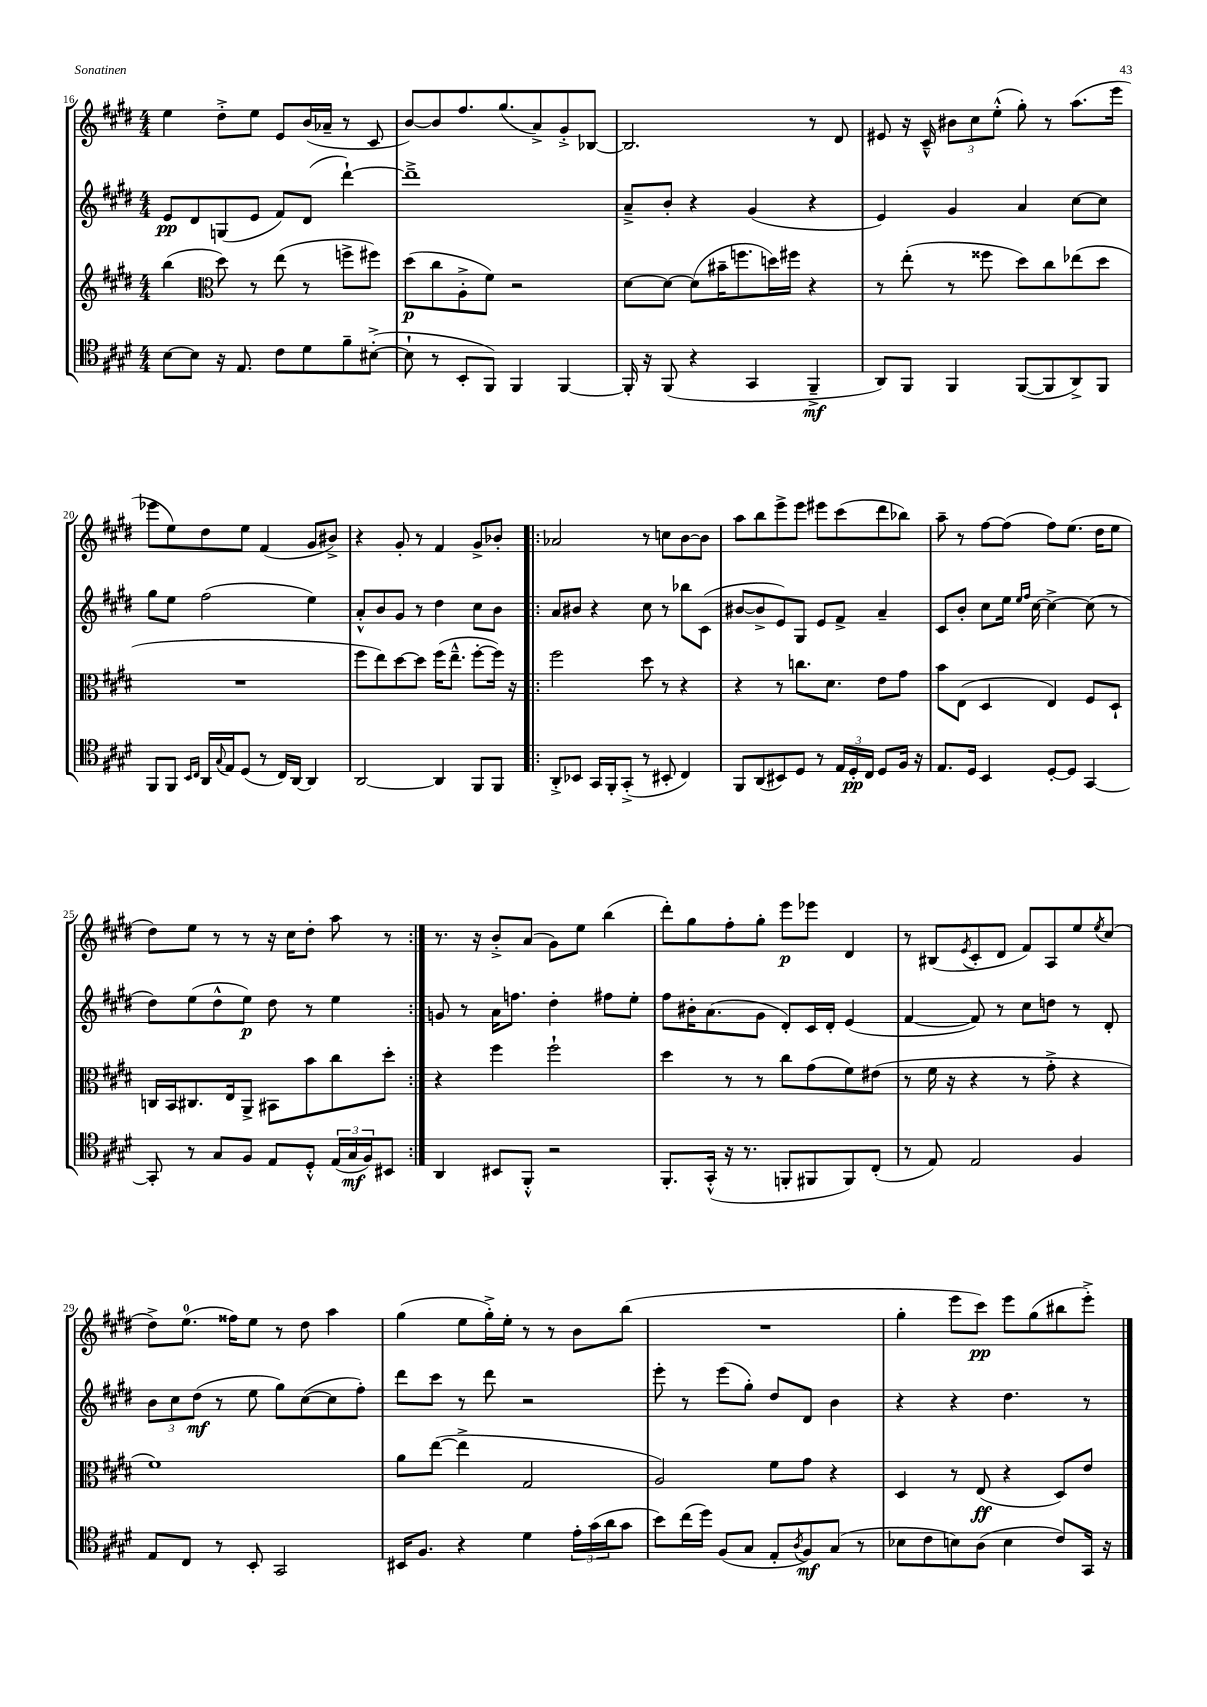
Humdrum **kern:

**kern	**kern	**kern	**kern
*staff4	*staff3	*staff2	*staff1
*clefC4	*clefG2	*clefG2	*clefG2
*k[f#c#g#d#]	*k[f#c#g#d#]	*k[f#c#g#d#]	*k[f#c#g#d#]
*M4/4	*M4/4	*M4/4	*M4/4
[8B	(4bb	8e	4ee
8B]	.	8d#	.
*	*clefC3	*	*
16r	8dd#)	(8G	8dd#'^
8.E	.	.	.
.	8r	8e	8ee
8c#	(8ee	8f#)	8e
8d#	8r	(8d#	(16b
.	.	.	16a-~
8f#~	8ff^	[4ddd#`)	8r
([8B#'^	8ff#)	.	8c#
=	=	=	=
8B#`]	(8dd#	1ddd#~^]	[8b)
8r	8cc#	.	8b]
8BB'	8A'^	.	8.ff#
8FF#)	8f#)	.	.
.	.	.	(8.gg#
4FF#	2r	.	.
.	.	.	8a^)
[4FF#	.	.	8g#'^
.	.	.	[8B-
=	=	=	=
16FF#']	[8d#	8a~^	2.B-]
16r	.	.	.
(8FF#	8d#_	8b'	.
4r	(8d#]	4r	.
.	16b#~	.	.
.	8.ff	.	.
4GG#	.	(4g#	.
.	16dd)	.	.
.	16ff#	.	.
4FF#~^	4r	4r	8r
.	.	.	8d#
=	=	=	=
8AA)	8r	4e)	8e#
8FF#	(8ee'	.	16r
.	.	.	16c#~^^
4FF#	8r	4g#	12b#
.	.	.	12cc#
.	8ff##	.	.
.	.	.	(12ee'^^
([8FF#	8dd#)	4a	8gg#')
8FF#]	8cc#	.	8r
8AA^)	(8ee-	[8cc#	(8.aa
8FF#	8dd#	8cc#]	.
.	.	.	16eee
=	=	=	=
8FF#	1r	8gg#	8eee-
8FF#	.	8ee	8ee)
16qqBB	.	.	.
16qqC#	.	.	.
16AA	.	(2ff#	8dd#
8qqG#	.	.	.
16E	.	.	.
(8D#	.	.	8ee
8r	.	.	(4f#
16C#)	.	.	.
[16AA	.	.	.
4AA]	.	4ee)	8g#
.	.	.	8b#^)
=	=	=	=
[2AA	8ff#	8a'^^	4r
.	8ee)	8b	.
.	[8dd#	8g#	8g#'
.	8dd#]	8r	8r
4AA]	(16ff#	4dd#	4f#
.	8.ee~^^	.	.
8FF#	[8ff#'	8cc#	8g#^
8FF#	16ff#])	8b	8b-'
.	16r	.	.
=!|:	=!|:	=!|:	=!|:
8AA'^	2ff#	8a	2a-
8BB-	.	8b#	.
16GG#	.	4r	.
16FF#'	.	.	.
(8GG#'^	.	.	.
8r	8dd#	8cc#	8r
8BB#'	8r	8r	8cc
4C#)	4r	8bb-	[8b
.	.	(8c#	8b]
=	=	=	=
8FF#	4r	[8b#	8aa
(8AA	.	8b#^]	8bb
8BB#)	8r	8e)	8eee^
8D#	8.cc	8G#	8eee
8r	.	8e	8eee#
.	8.d#	.	.
24E	.	8f#^	(8ccc#
24D#'	.	.	.
24C#	.	.	.
8D#	8e	4a~	8ddd#
16F#	8g#	.	8bb-)
16r	.	.	.
=	=	=	=
8.E	8b	8c#	8aa~
.	(8E	8b'	8r
16D#	.	.	.
4BB	4D#	8cc#	[8ff#
.	.	16ee	(8ff#]
.	.	16qqee	.
.	.	16qqff#	.
.	.	[16cc#	.
[8D#'	4E)	4cc#^_	8ff#)
8D#]	.	.	(8.ee
[4GG#	8F#	(8cc#]	.
.	.	.	16dd#
.	8D#`	8r	8ee
=	=	=	=
8GG#']	16C	8dd#)	8dd#)
.	16BB	.	.
8r	8.C#	(8ee	8ee
8G#	.	8dd#^^	8r
.	16E	.	.
8F#	8AA^	8ee)	8r
8E	8BB#	8dd#	16r
.	.	.	16cc#
8D#'^^	8b	8r	8dd#'
(24E	8cc#	4ee	8aa
24G#	.	.	.
24F#)	.	.	.
8BB#	8dd#'	.	8r
=:|!	=:|!	=:|!	=:|!
4AA	4r	8g	8.r
.	.	8r	.
.	.	.	16r
8BB#	4ff#	16a	8b'^
.	.	8.ff	.
8FF#'^^	.	.	(8a
2r	2ff#`	4dd#'	8g#)
.	.	.	8ee
.	.	8ff#	(4bb
.	.	8ee'	.
=	=	=	=
8.FF#'	4dd#	8ff#	8ddd#')
.	.	16b#'	8gg#
(16GG#'^^	.	(8.a	.
16r	8r	.	8ff#'
8.r	.	.	.
.	8r	8g#	8gg#'
8FF'	8cc#	8d#')	8eee
8FF#	(8g#	16c#	8eee-
.	.	16d#'	.
8FF#)	8f#)	(4e	4d#
(8C#'	(8e#	.	.
=	=	=	=
8r	8r	[4f#	8r
8E)	16f#	.	(8B#
.	16r	.	.
.	.	.	8qe
2E	4r	8f#])	8c#'
.	.	8r	8d#
.	8r	8cc#	8f#)
.	8g#'^	8dd	8A
4F#	4r	8r	8ee
.	.	.	8qee
.	.	8d#'	(8cc#
=	=	=	=
8E	1f#)	12b	8dd#^)
.	.	12cc#	.
8C#	.	.	(8.ee
.	.	(12dd#	.
8r	.	8r	.
.	.	.	16ff##)
8BB'	.	8ee	8ee
2GG#	.	8gg#)	8r
.	.	([8cc#	8dd#
.	.	8cc#]	4aa
.	.	8ff#')	.
=	=	=	=
16BB#	8a	8ddd#	(4gg#
8.F#	.	.	.
.	([8ee	8ccc#	.
4r	4ee^]	8r	8ee
.	.	8ddd#	16gg#'^)
.	.	.	16ee'
4d#	2G#	2r	8r
.	.	.	8r
24e'	.	.	8b
(24g#	.	.	.
24a	.	.	.
8g#	.	.	(8bb
=	=	=	=
8b)	2A)	8eee'	1r
(16cc#	.	8r	.
16dd#)	.	.	.
(8F#	.	(8eee	.
8G#	.	8gg#')	.
8E'	8f#	8dd#	.
8qA	.	.	.
8F#)	8g#	8d#	.
(8G#	4r	4b	.
8r	.	.	.
=	=	=	=
8B-	4D#	4r	4gg#'
8c#	.	.	.
8B)	8r	4r	8eee
(8A	(8E	.	8ccc#)
4B	4r	4.dd#	8eee
.	.	.	(8gg#
8c#)	8D#)	.	8bb#
16GG#	8e	8r	8eee'^)
16r	.	.	.
==	==	==	==
*-	*-	*-	*-
